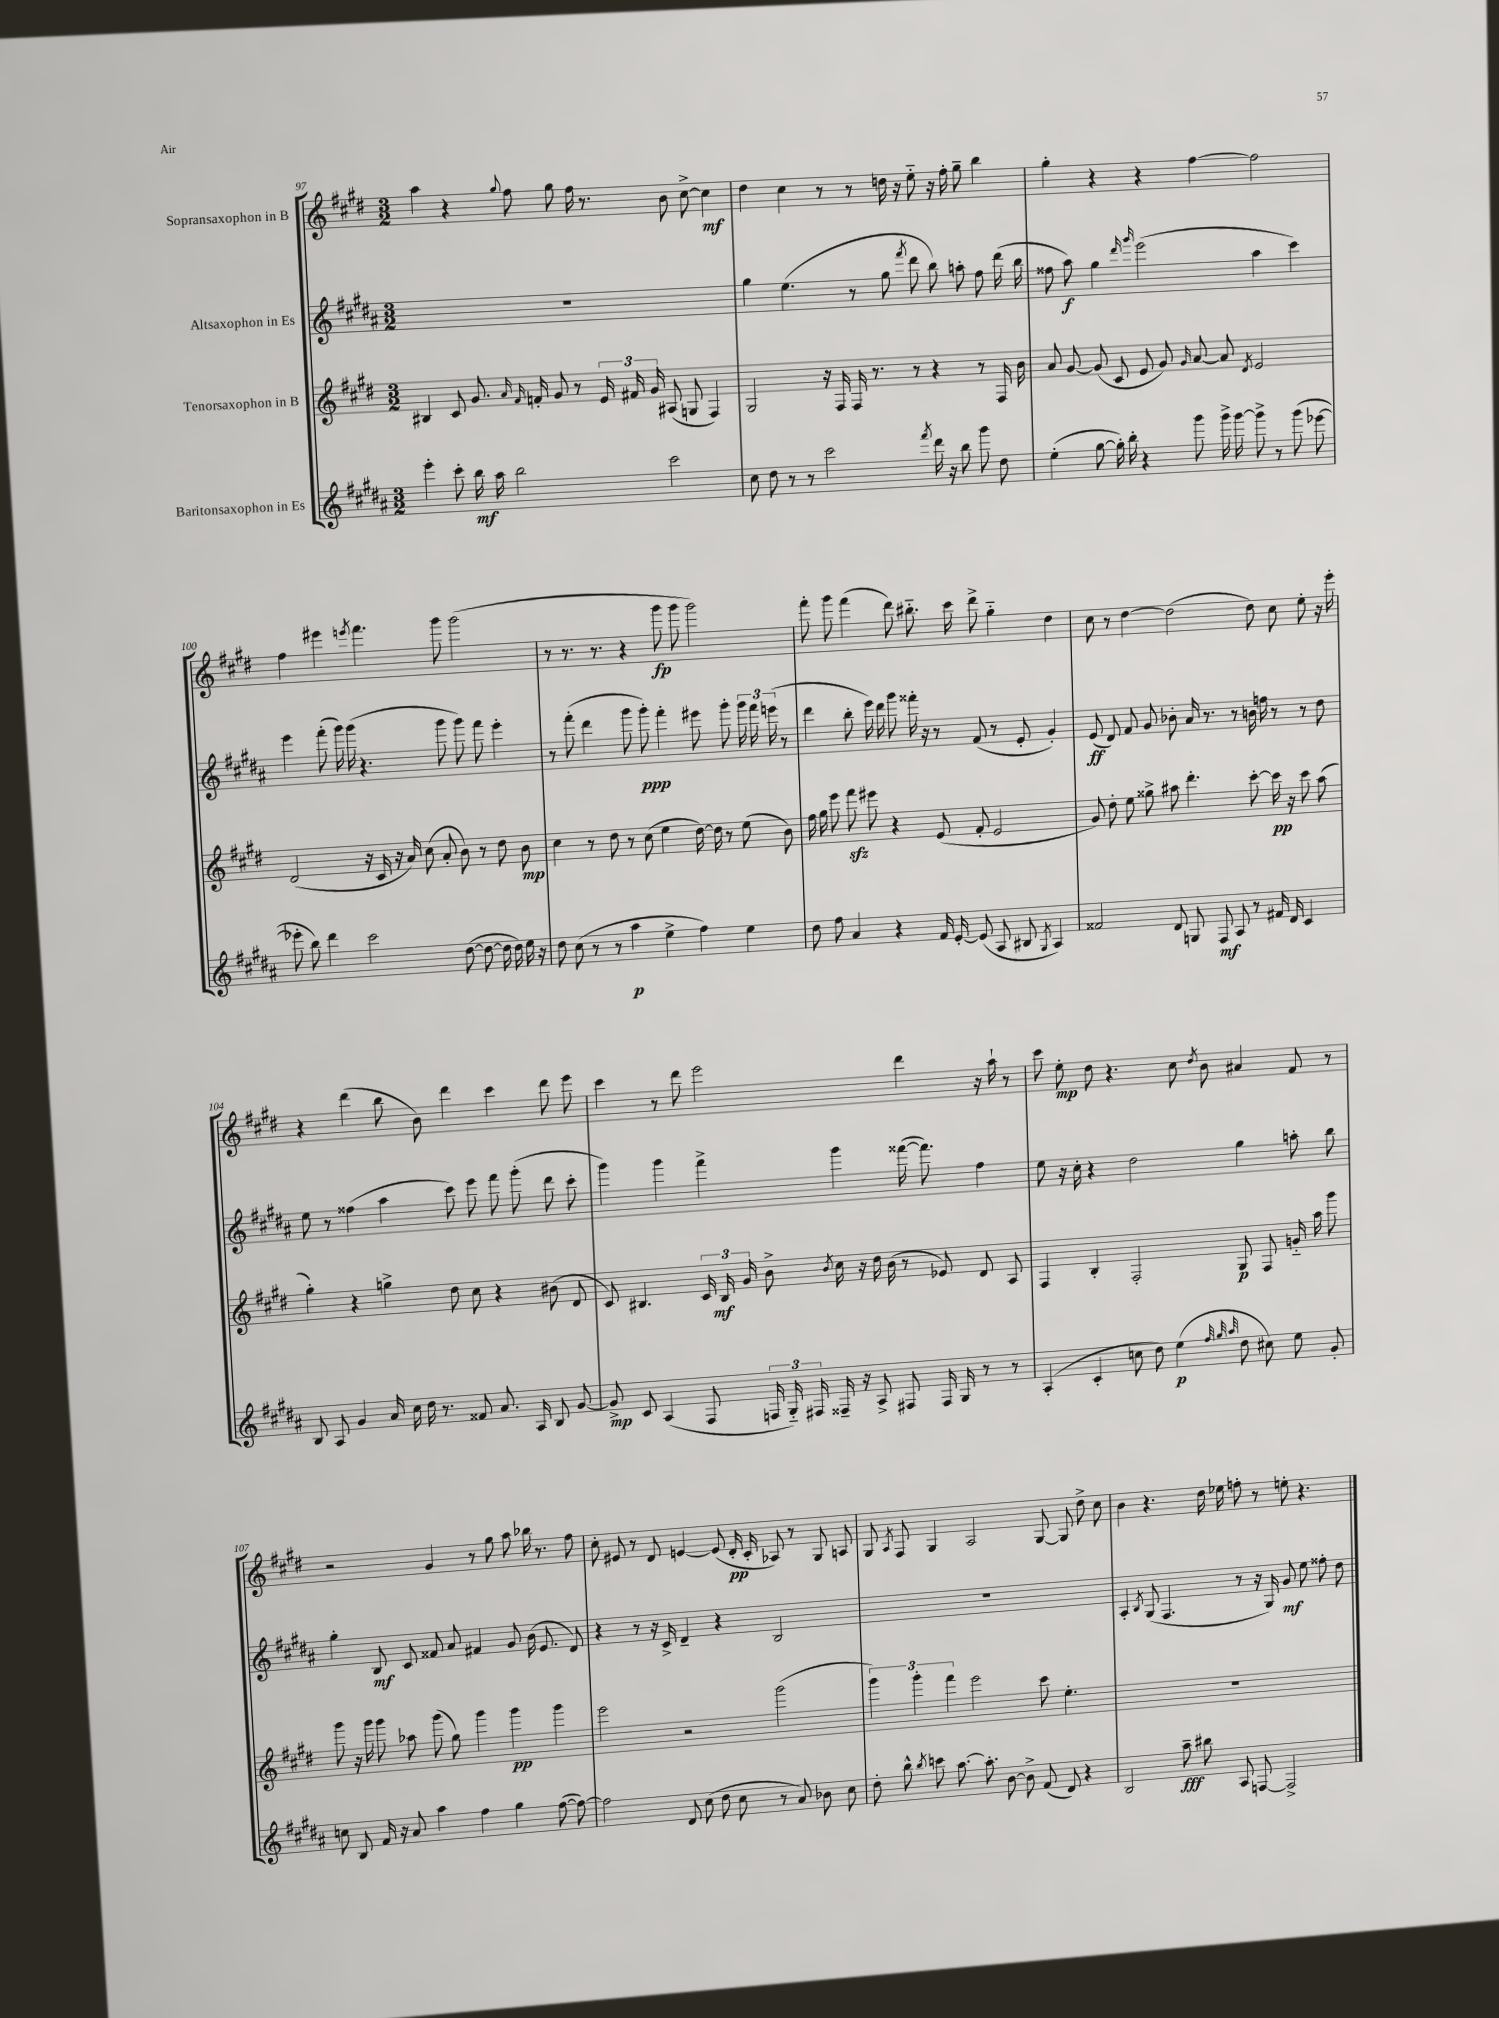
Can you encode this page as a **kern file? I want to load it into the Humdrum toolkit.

**kern	**dynam	**kern	**dynam	**kern	**dynam	**kern	**dynam
*part4	*part4	*part3	*part3	*part2	*part2	*part1	*part1
*staff4	*staff4	*staff3	*staff3	*staff2	*staff2	*staff1	*staff1
*I"Baritonsaxophon in Es	*	*I"Tenorsaxophon in B	*	*I"Altsaxophon in Es	*	*I"Sopransaxophon in B	*
*clefG2	*	*clefG2	*	*clefG2	*	*clefG2	*
*k[f#c#g#d#a#]	*	*k[f#c#g#d#]	*	*k[f#c#g#d#a#]	*	*k[f#c#g#d#]	*
*M3/2	*	*M3/2	*	*M3/2	*	*M3/2	*
=97	=97	=97	=97	=97	=97	=97	=97
4eee'\	.	4B#X/	.	1.r	.	4aa\	.
8ccc#'\	.	8c#/	.	.	.	4r	.
16bb\	mf	8.g#/	.	.	.	.	.
16aa#\	.	.	.	.	.	.	.
.	.	.	.	.	.	8qqgg#/	.
2bb\	.	.	.	.	.	8ff#\	.
.	.	16qqa/	.	.	.	.	.
.	.	16qqf#/	.	.	.	.	.
.	.	16fn'/	.	.	.	.	.
.	.	8g#/	.	.	.	8gg#\	.
.	.	8r	.	.	.	16ff#\	.
.	.	.	.	.	.	8.r	.
.	.	24e/	.	.	.	.	.
.	.	24f#X/	.	.	.	.	.
.	.	24g#/	.	.	.	.	.
2ccc#\	.	(8A#X/	.	.	.	8b\	.
.	.	8Gn/	.	.	.	[8cc#^\	.
.	.	4F#/)	.	.	.	4cc#\]	mf
=98	=98	=98	=98	=98	=98	=98	=98
8cc#\	.	2G#/	.	4gg#\	.	4dd#\	.
8dd#\	.	.	.	.	.	.	.
8r	.	.	.	(4.ee\	.	4cc#\	.
8r	.	.	.	.	.	.	.
2ccc#\	.	16r	.	.	.	8r	.
.	.	16F#/	.	.	.	.	.
.	.	16F#/	.	8r	.	8r	.
.	.	8.r	.	.	.	.	.
.	.	.	.	8gg#\	.	16ddn\	.
.	.	.	.	.	.	16r	.
.	.	.	.	8qfff#/	.	.	.
.	.	8r	.	8ddd#\	.	8ee\	.
8qfff#/	.	.	.	.	.	.	.
16ddd#\	.	4r	.	8bb\)	.	16r	.
16r	.	.	.	.	.	16ff#'\	.
8bb\	.	.	.	8aan'\	.	8gg#~\	.
8ggg#\	.	8r	.	8ff#\	.	4bb\	.
8dd#\	.	16F#/	.	(16ddd#\	.	.	.
.	.	16b\	.	16bb\	.	.	.
=99	=99	=99	=99	=99	=99	=99	=99
(4ee'\	.	8a/	.	8ff##X\	.	4gg#'\	.
.	.	[8g#/	.	8aa#\)	f	.	.
[8gg#\	.	(8g#/]	.	4gg#\	.	4r	.
16gg#'\])	.	8c#/	.	.	.	.	.
16bb'\	.	.	.	.	.	.	.
.	.	.	.	16qqddd#/	.	.	.
.	.	.	.	16qqggg#/	.	.	.
4r	.	8e/	.	(2eee\	.	4r	.
.	.	8g#/)	.	.	.	.	.
.	.	16qqg#/	.	.	.	.	.
8ggg#\	.	[8a/	.	.	.	[4ff#\	.
16ggg#^\	.	8a/]	.	.	.	.	.
[16ggg#\	.	.	.	.	.	.	.
.	.	8qd#/	.	.	.	.	.
8ggg#^\]	.	2e/	.	4aa#\	.	2ff#\]	.
8r	.	.	.	.	.	.	.
(8ggg#\	.	.	.	4ccc#\)	.	.	.
[8eee-X\	.	.	.	.	.	.	.
!!LO:LB:g=z
=100	=100	=100	=100	=100	=100	=100	=100
8eee-X'\]	.	(2d#/	.	4eee\	.	4ff#\	.
8bb\)	.	.	.	.	.	.	.
4ddd#\	.	.	.	(8fff#'\	.	4eee#X\	.
.	.	.	.	16ggg#\)	.	.	.
.	.	.	.	(16ggg#\	.	.	.
.	.	.	.	.	.	8qeeen/	.
2ccc#\	.	16r	.	4.r	.	4.fff#\	.
.	.	16c#/	.	.	.	.	.
.	.	16r	.	.	.	.	.
.	.	16a/)	.	.	.	.	.
.	.	(8cc#\	.	.	.	.	.
.	.	8a'/	.	8ggg#\	.	8ggg#\	.
([8dd#\	.	8b\)	.	8ggg#\)	.	(2ggg#\	.
8dd#\_	.	8r	.	8fff#\	.	.	.
16dd#\]	.	8dd#\	.	4eee'\	.	.	.
16dd#\)	.	.	.	.	.	.	.
16ee\	.	8b\	mp	.	.	.	.
16r	.	.	.	.	.	.	.
=101	=101	=101	=101	=101	=101	=101	=101
8dd#\	.	4cc#\	.	8r	.	8r	.
(8cc#\	.	.	.	(8fff#'\	.	8.r	.
8r	.	8r	.	4ddd#\	.	.	.
.	.	.	.	.	.	8.r	.
8r	.	8dd#\	.	.	.	.	.
4aa#\	p	8r	.	8ggg#\	.	4r	.
.	.	(8cc#\	.	8ggg#'\)	ppp	.	.
4ee^\	.	4ee\	.	4fff#'\	.	8ggg#\	fp
.	.	.	.	.	.	8ggg#\	.
4ff#\)	.	[16dd#\)	.	8eee#X\	.	2ggg#\)	.
.	.	16dd#\]	.	.	.	.	.
.	.	8r	.	8ggg#'\	.	.	.
4ee\	.	(8ee\	.	24ggg#\	.	.	.
.	.	.	.	24fff#\	.	.	.
.	.	.	.	(24eeen\	.	.	.
.	.	8b\)	.	8r	.	.	.
=102	=102	=102	=102	=102	=102	=102	=102
8dd#\	.	16ff#\	.	4ddd#\	.	8fff#'\	.
.	.	16gg#\	.	.	.	.	.
8ff#\	.	8eee\	.	.	.	8ggg#\	.
4a#/	.	8fff#zz\	.	8bb'\	.	(4fff#\	.
.	.	8eee#X\	.	16eee\)	.	.	.
.	.	.	.	16ddd#\	.	.	.
4r	.	4r	.	8ggg#\	.	8ddd#\)	.
.	.	.	.	16fff##X'\	.	8.bb#X\	.
.	.	.	.	16r	.	.	.
16f#/	.	(8e/	.	8r	.	.	.
[16e'/	.	.	.	.	.	16ccc#\	.
(8e/]	.	8f#'/	.	(8f#/	.	8ddd#^\	.
8A#/	.	2e/	.	8r	.	4gg#\	.
8B#X/	.	.	.	8e'/	.	.	.
8qG#/	.	.	.	.	.	.	.
4A#/)	.	.	.	4g#'/)	.	4dd#\	.
=103	=103	=103	=103	=103	=103	=103	=103
2f##X/	.	8g#/)	.	(8e/	ff	8cc#\	.
.	.	8dd#'\	.	8d#/)	.	8r	.
.	.	8ee\	.	8f#/	.	[4dd#\	.
.	.	8gg##X^\	.	8g#/	.	.	.
8d#/	.	8aa#X\	.	8b-X'\	.	(2dd#\]	.
8Gn/	.	4.ddd#'\	.	16a#/	.	.	.
.	.	.	.	8.r	.	.	.
8F#/	mf	.	.	.	.	.	.
8A#/	.	.	.	8r	.	.	.
8r	.	[8ccc#'\	.	16bn\	.	8dd#\)	.
.	.	.	.	16ffn\	.	.	.
16f#X/	.	16ccc#\]	pp	8r	.	8cc#\	.
16d#/	.	16r	.	.	.	.	.
4c#/	.	8ccc#\	.	8r	.	8ee'\	.
.	.	(8aa#\	.	8dd#\	.	16r	.
.	.	.	.	.	.	16eee'\	.
!!LO:LB:g=z
=104	=104	=104	=104	=104	=104	=104	=104
8B/	.	4gg#'\)	.	8ee\	.	4r	.
8A#/	.	.	.	8r	.	.	.
4g#/	.	4r	.	(4ff##X\	.	(4ddd#\	.
16a#/	.	4ggn^\	.	4aa#\	.	8bb\	.
16cc#\	.	.	.	.	.	.	.
16dd#\	.	.	.	.	.	8b\)	.
8.r	.	.	.	.	.	.	.
.	.	8dd#\	.	8ccc#\)	.	4ddd#\	.
8f##X/	.	8cc#\	.	8eee\	.	.	.
8.a#/	.	4r	.	8fff#\	.	4ccc#\	.
.	.	.	.	(8ggg#'\	.	.	.
16A#/	.	.	.	.	.	.	.
8B/	.	(8b#X\	.	8ddd#\	.	8ddd#\	.
[8g#/	.	8d#/	.	8ccc#'\	.	8eee\	.
=105	=105	=105	=105	=105	=105	=105	=105
8g#^/]	mp	8c#/)	.	4ggg#\)	.	4ccc#\	.
8c#/	.	4.B#X/	.	.	.	.	.
(4A#/	.	.	.	4ggg#\	.	8r	.
.	.	.	.	.	.	8ddd#\	.
8F#/	.	24c#/	.	4fff#^\	.	2eee\	.
.	.	24B#/	mf	.	.	.	.
.	.	24g#/	.	.	.	.	.
24Fn/	.	8b^\	.	.	.	.	.
24G#/)	.	.	.	.	.	.	.
24F#X/	.	.	.	.	.	.	.
.	.	8qb/	.	.	.	.	.
16F##X~/	.	16cc#\	.	4ggg#\	.	.	.
16r	.	16r	.	.	.	.	.
8A#^/	.	16dd#\	.	.	.	.	.
.	.	(16b\	.	.	.	.	.
8F#X/	.	8r	.	([16fff##X\	.	4ddd#\	.
.	.	.	.	8.fff##\])	.	.	.
16F#/	.	8e-X/)	.	.	.	.	.
16G#/	.	.	.	.	.	.	.
8r	.	8d#/	.	4ff#\	.	16r	.
.	.	.	.	.	.	16aa`\	.
8r	.	8A/	.	.	.	8r	.
=106	=106	=106	=106	=106	=106	=106	=106
(4A#'/	.	4F#/	.	8ee\	.	8ccc#\	.
.	.	.	.	16r	.	8ee'\	mp
.	.	.	.	16cc#'\	.	.	.
4c#'/	.	4B'/	.	4r	.	8dd#\	.
.	.	.	.	.	.	4.r	.
8ccn\	.	2F#'/	.	2dd#\	.	.	.
8dd#\)	.	.	.	.	.	.	.
(4ee\	p	.	.	.	.	8cc#\	.
.	.	.	.	.	.	8qdd#/	.
.	.	.	.	.	.	8b\	.
32qqff#/	.	.	.	.	.	.	.
32qqgg#/	.	.	.	.	.	.	.
32qqaa#/	.	.	.	.	.	.	.
8dd#\	.	8G#/	p	4gg#\	.	4a#X/	.
8cc#X\)	.	8F#/	.	.	.	.	.
8ee\	.	16gn/	.	8aan'\	.	8f#/	.
.	.	16aa\	.	.	.	.	.
8g#'/	.	8ggg#\	.	8bb\	.	8r	.
!!LO:LB:g=z
=107	=107	=107	=107	=107	=107	=107	=107
8ccn\	.	8ggg#\	.	4gg#'\	.	2r	.
8B/	.	16r	.	.	.	.	.
.	.	16ggg#\	.	.	.	.	.
16f#/	.	8ggg#\	.	8B/	mf	.	.
16r	.	.	.	.	.	.	.
8a#/	.	8aa-X\	.	8c#/	.	.	.
4aa#\	.	(8ggg#\	.	8f##X/	.	4g#/	.
.	.	8gg#\)	.	8a#/	.	.	.
4ff#\	.	4ggg#\	.	4f#X/	.	8r	.
.	.	.	.	.	.	8gg#\	.
4gg#\	.	4ggg#\	pp	8g#/	.	8aa\	.
.	.	.	.	(16b\	.	16bb-X\	.
.	.	.	.	8.e/	.	8.r	.
([8ff#\	.	4ggg#\	.	.	.	.	.
8ff#\_)	.	.	.	8d#/)	.	8ff#\	.
=108	=108	=108	=108	=108	=108	=108	=108
2ff#\]	.	2eee\	.	4r	.	8cc#'\	.
.	.	.	.	.	.	8e#X/	.
.	.	.	.	8r	.	8r	.
.	.	.	.	16r	.	8d#/	.
.	.	.	.	16c#^/	.	.	.
8d#/	.	2r	.	4d#~/	.	[4en/	.
(8cc#\	.	.	.	.	.	.	.
8dd#\	.	.	.	4r	.	(8e/]	.
8cc#\	.	.	.	.	.	16d#'/	pp
.	.	.	.	.	.	16c#'/	.
8r	.	(2ggg#\	.	2B/	.	8A-X/)	.
8a#/)	.	.	.	.	.	8r	.
8b-X\	.	.	.	.	.	8G#/	.
8cc#\	.	.	.	.	.	8An/	.
=109	=109	=109	=109	=109	=109	=109	=109
8dd#'\	.	6ggg#\)	.	1.r	.	8G#/	.
.	.	.	.	.	.	8qA/	.
8bb^^\	.	.	.	.	.	8F#/	.
.	.	6ggg#'\	.	.	.	.	.
8qbb/	.	.	.	.	.	.	.
8cccn\	.	.	.	.	.	4G#/	.
.	.	6fff#\	.	.	.	.	.
[8.aa#\	.	.	.	.	.	.	.
.	.	2eee\	.	.	.	2A/	.
8.aa#'\]	.	.	.	.	.	.	.
[8b\	.	.	.	.	.	.	.
8b^\]	.	.	.	.	.	.	.
(8f#/	.	8ccc#\	.	.	.	[8G#/	.
8d#/)	.	4.ee'\	.	.	.	8G#/]	.
4r	.	.	.	.	.	8dd#^\	.
.	.	.	.	.	.	8cc#\	.
=110	=110	=110	=110	=110	=110	=110	=110
2B/	.	1.r	.	4A#'/	.	4b\	.
.	.	.	.	8qB/	.	.	.
.	.	.	.	(8G#/	.	4.r	.
.	.	.	.	4.F#/	.	.	.
8aa#~\	fff	.	.	.	.	.	.
8bb#X\	.	.	.	.	.	16dd#\	.
.	.	.	.	.	.	16ee-X\	.
8A#/	.	.	.	8r	.	8ffn'\	.
[8Fn/	.	.	.	16r	.	8r	.
.	.	.	.	16G#/)	.	.	.
2F^/]	.	.	.	8g#/	mf	8een'\	.
.	.	.	.	8ee\	.	4.r	.
.	.	.	.	8ff##X'\	.	.	.
.	.	.	.	8dd#\	.	.	.
==	==	==	==	==	==	==	==
*-	*-	*-	*-	*-	*-	*-	*-
